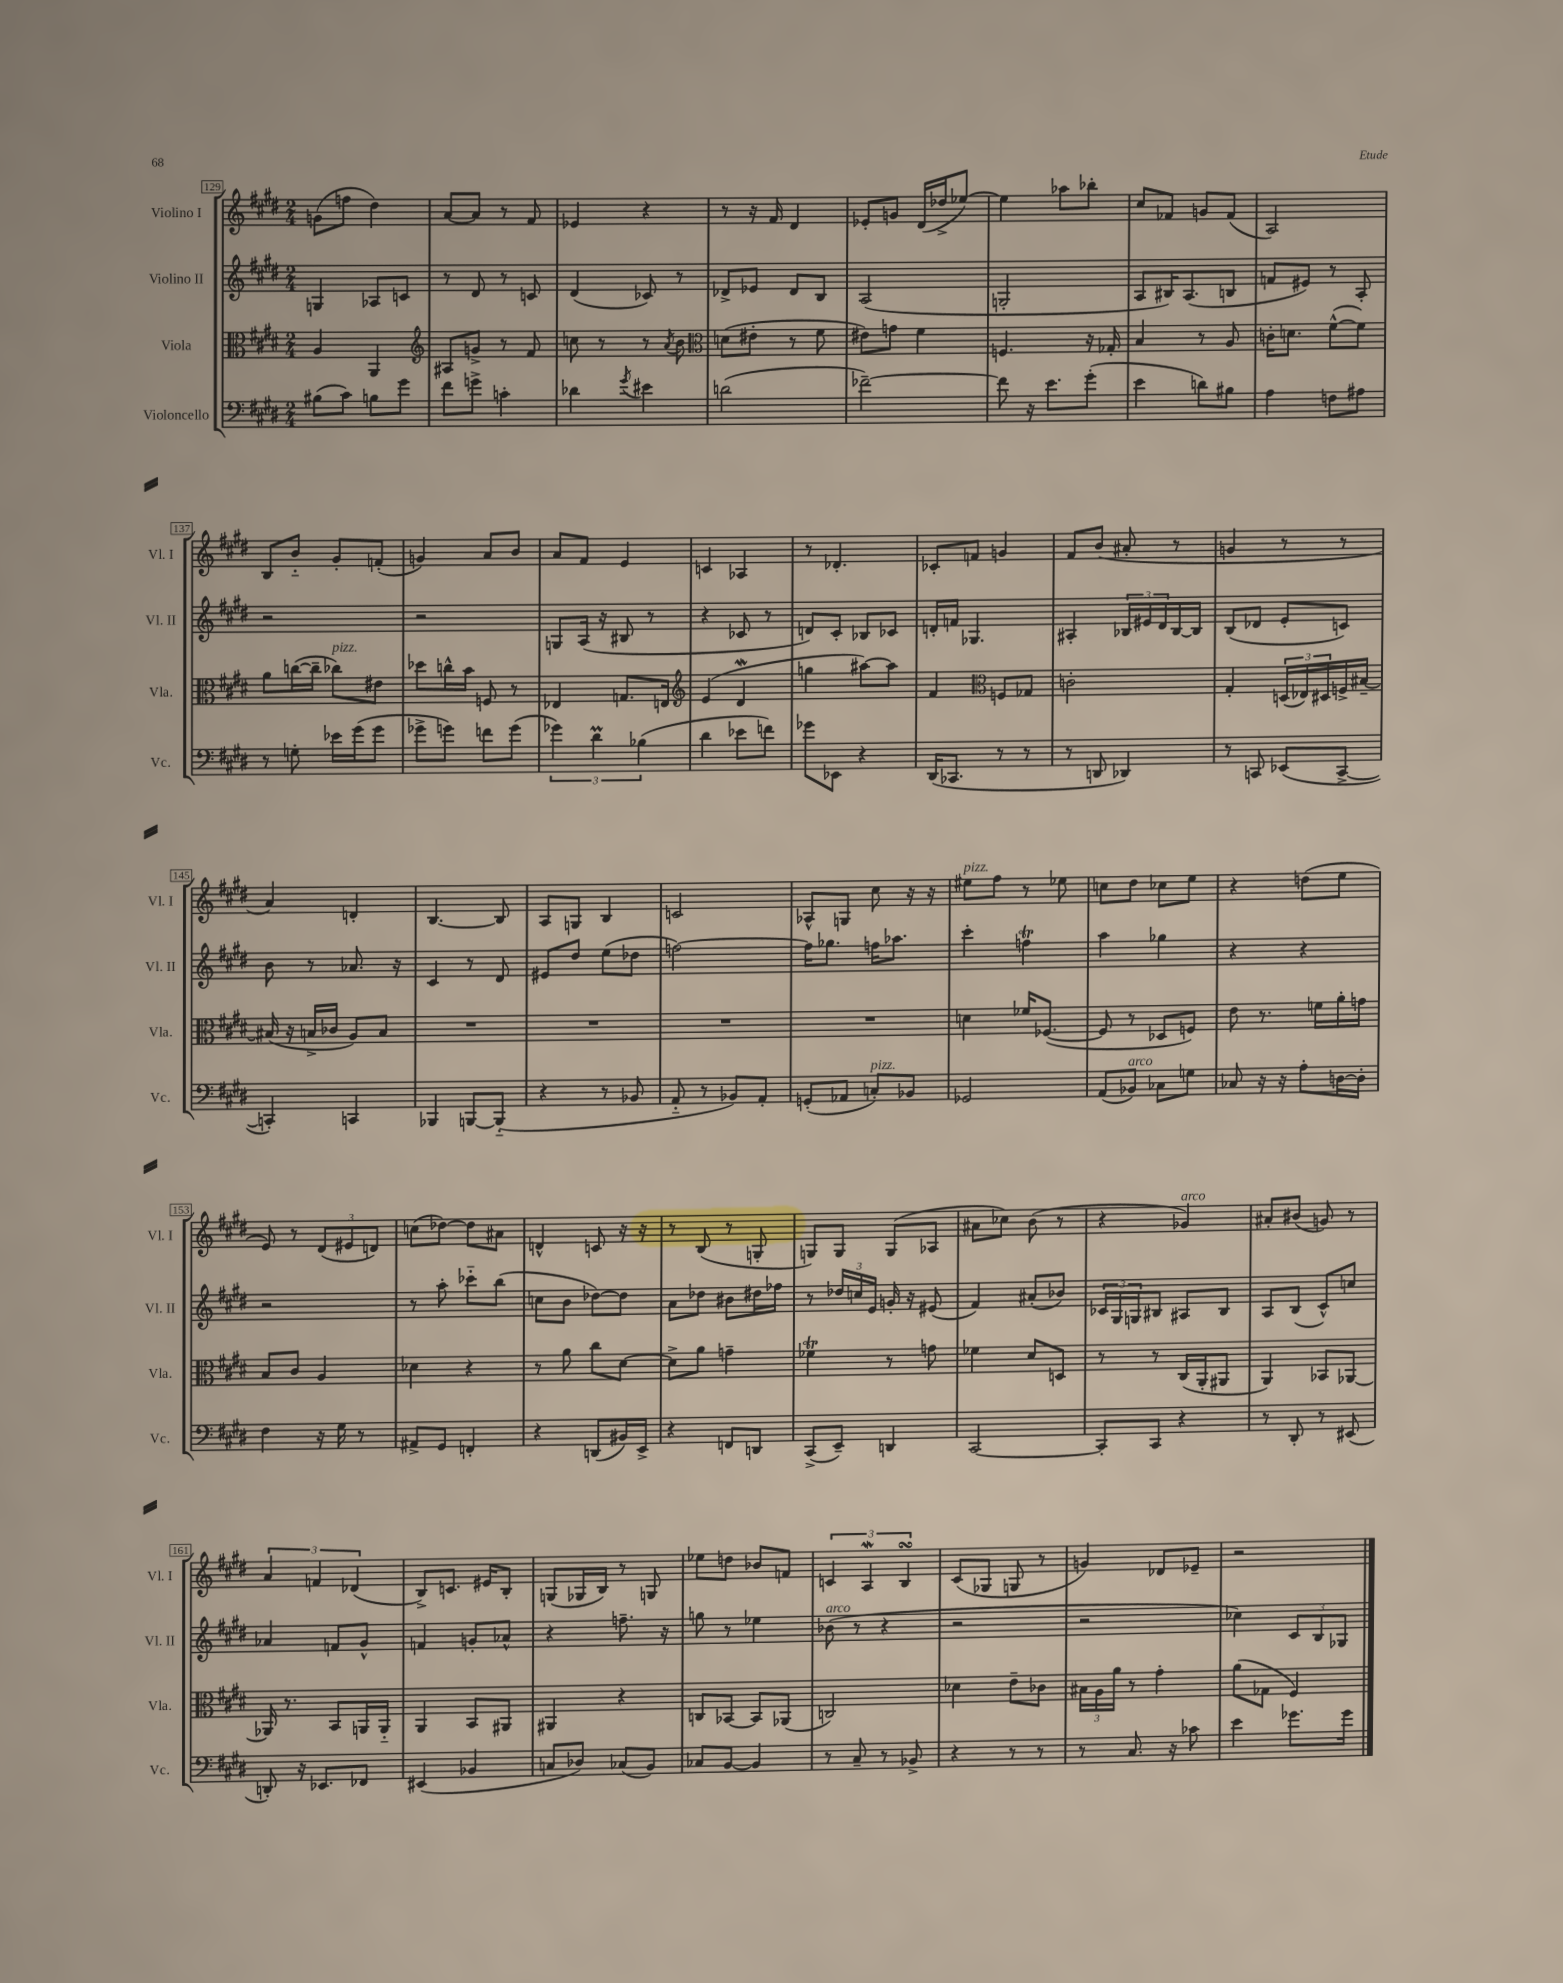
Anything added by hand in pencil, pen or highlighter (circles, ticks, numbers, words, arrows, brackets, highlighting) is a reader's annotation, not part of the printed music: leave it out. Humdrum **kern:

**kern	**kern	**kern	**kern
*staff4	*staff3	*staff2	*staff1
*clefF4	*clefC3	*clefG2	*clefG2
*k[f#c#g#d#]	*k[f#c#g#d#]	*k[f#c#g#d#]	*k[f#c#g#d#]
*M2/4	*M2/4	*M2/4	*M2/4
(8B#	4A	4G	(8g
8c#)	.	.	8ff
8B	4AA	8A-	4dd#)
8g#	.	8c	.
=	=	=	=
*	*clefG2	*	*
8f#	8A#	8r	[8a
8g^	8g^	8d#	8a]
4c'	8r	8r	8r
.	8f#	8c	8f#
=	=	=	=
4d-	8cc	(4d#	4e-
.	8r	.	.
8qg#	.	.	.
4e#	8r	8c-)	4r
.	8qa	.	.
.	8b	8r	.
=	=	=	=
*	*clefC3	*	*
(2d	(8d	8d-^	8r
.	8e#'	8e-	16r
.	.	.	16f#
.	8r	8d-	4d#
.	8f#	8B	.
=	=	=	=
[2f-~)	8e#)	(2A	8e-'
.	8g	.	8g
.	4f#	.	(16d#
.	.	.	16dd-^
.	.	.	[8ee-)
=	=	=	=
8f-]	4.F	2G'	4ee-]
16r	.	.	.
8.e	.	.	.
.	.	.	8aa-
(8g#'	16r	.	8bb-'
.	16G-'	.	.
=	=	=	=
4e	4B	8A	8cc#
.	.	16B#)	8f-
.	.	(8.A	.
8d)	8r	.	8g
8B#	8A	8B	(8f-
=	=	=	=
4A	16c'	8f	2A)
.	8.d	.	.
.	.	8e#)	.
8F	([8f#^^	8r	.
8A#	8f#])	8A'	.
=	=	=	=
8r	8a	2r	8B
8G'	([16cc	.	8b'~
.	16cc~]	.	.
16e-	8cc-)	.	8g#'
(16g#	.	.	.
8g#	8e#	.	(8f'
=	=	=	=
8g-^	8dd-	2r	4g)
8g)	16cc^^	.	.
.	16b	.	.
8f	8F	.	8a
(8g	8r	.	8b
=	=	=	=
6g-)	4E-	8G	8a
.	.	(16A	8f#
6d#	.	.	.
.	.	16r	.
.	8.G	8B#	4e
(6B-	.	.	.
.	.	8r	.
.	16E	.	.
=	=	=	=
*	*clefG2	*	*
4d#	(4e	4r	4c
8e-	4d#	8c-	4A-
8f)	.	8r	.
=	=	=	=
8g-	4gg	8d)	8r
8EE-	.	8c#'	4.d-'
4r	[8aa#)	8B-	.
.	8aa#]	8c-	.
=	=	=	=
(16DD#	4f#	16d'	8c-'
8.CC-	.	16f	.
.	.	4.G-	8f
*	*clefC3	*	*
8r	8F	.	4g
8r	8G-	.	.
=	=	=	=
8r	2c'	4A#'	8f#
8DD	.	.	(8b
4DD-)	.	24B-	8a#'
.	.	24e#	.
.	.	24d#	.
.	.	[16B-	8r
.	.	16B-]	.
=	=	=	=
8r	4G#'	(8B	4g
8CC	.	8d-	.
(8EE-	(24D	8e'	8r
.	24E-)	.	.
.	24D#	.	.
[8CC^	16F^	8c)	8r
.	[16B#~	.	.
=	=	=	=
4CC'])	(16B#]	8b	4a)
.	16r	.	.
.	16B^	8r	.
.	16c-	.	.
4CC	8A)	8.a-	4d'
.	8B	.	.
.	.	16r	.
=	=	=	=
4BBB-	2r	4c#	[4.B
[8BBB	.	8r	.
(8BBB'~]	.	8d#	8B]
=	=	=	=
4r	2r	8e#	8A
.	.	8dd#	8G
8r	.	(8ee	4B
8BB-	.	8dd-	.
=	=	=	=
8AA'~	2r	[2ff)	2c
8r	.	.	.
8BB-)	.	.	.
8AA'	.	.	.
=	=	=	=
(8GG'	2r	16ff]	8A-^^
.	.	8.gg-	.
8AA-	.	.	8G
8C')	.	16ff	8cc#
.	.	8.aa-	.
8BB-	.	.	16r
.	.	.	16r
=	=	=	=
2GG-	4d	4ccc#'	8ee#
.	.	.	8ff#
.	16f-	4ff	8r
.	([8.F-	.	.
.	.	.	8ee-
=	=	=	=
(8AA	8F-]	4aa	8cc
8BB-)	8r	.	8dd#
8C-	8D-	4gg-	8cc-
8G	8F)	.	8ee
=	=	=	=
8C-	8e	4r	4r
16r	8.r	.	.
16r	.	.	.
8A'	.	4r	(8dd
.	16f	.	.
[16D	16a'	.	8ee
16D']	16g	.	.
=	=	=	=
4F#	8B	2r	8e)
.	8c#	.	8r
16r	4A	.	(12d#
16G#	.	.	.
.	.	.	12e#
8r	.	.	.
.	.	.	12d)
=	=	=	=
8AA#^	4d-	8r	(8cc
8GG#	.	8aa'	[8dd-)
4FF'	4r	8ccc-'~	8dd-]
.	.	(8bb	8a#
=	=	=	=
4r	8r	8cc	4d^^
.	8a	8b	.
(8DD	8cc#	[8dd-)	8c
16BB#)	[8d#	8dd-]	16r
16EE^	.	.	16r
=	=	=	=
4r	8d#^]	8a	8r
.	8a	8dd-	(8B
8FF	4g~	8b#	8r
8DD	.	16dd#	8G'
.	.	16ff-	.
=	=	=	=
(8CC#^	4f-	8r	8G)
8EE~)	.	24dd-	8G
.	.	24cc	.
.	.	24e	.
4DD	8r	16g'	(8G
.	.	16r	.
.	8g	(8e#	8A-
=	=	=	=
[2CC#	4f-	4f#)	8a#
.	.	.	8cc-)
.	8d#	(8a#'	(8b
.	8D	8b-)	8r
=	=	=	=
8CC#']	8r	24c-	4r
.	.	24G#	.
.	.	24G	.
8CC#	8r	8B#	.
4r	(16C#	8A#	4g-)
.	16AA'	.	.
.	8AA#	8B#	.
=	=	=	=
8r	4AA)	8A	8a#'
8DD#'	.	(8B	(8b#
8r	8BB-	8c#^^)	8g)
(8EE#	[8AA-	8cc	8r
=	=	=	=
8DD')	16AA-]	4a-	6a
.	8.r	.	.
16r	.	.	.
.	.	.	6f
8.EE-	.	.	.
.	8BB	8f	.
.	.	.	(6d-
8FF-	16AA	8g#^^	.
.	16AA'~	.	.
=	=	=	=
(4EE#	4AA	4f	8B^)
.	.	.	8.c
4BB-	8BB	8g'	.
.	.	.	16e#
.	8AA#	8a-^^	8B'
=	=	=	=
8C	4AA#	4r	(8G
8D-)	.	.	16G-
.	.	.	16B)
(8C-	4r	8.ff~	8r
8BB)	.	.	8G
.	.	16r	.
=	=	=	=
8C-	8C	8gg	8ee-
[8BB	[8BB-	8r	8dd
4BB]	8BB-]	4ee-	8b-
.	(8AA-	.	8f
=	=	=	=
8r	2C)	(8b-	6c
8C#~	.	8r	.
.	.	.	6A
8r	.	4r	.
.	.	.	6B
8BB-^	.	.	.
=	=	=	=
4r	4d-	2r	(8c#
.	.	.	8G-
8r	8e~	.	8G
8r	8c-	.	8r
=	=	=	=
8r	24B#	2r	4g)
.	24A	.	.
.	24a	.	.
8.C#	8r	.	.
.	4g#'	.	8d-
16r	.	.	.
8c-	.	.	8e-~
=	=	=	=
4e	(8a	4cc-)	2r
.	8G-	.	.
8.g-	4F#)	12c#	.
.	.	12B	.
.	.	12G-	.
16g-	.	.	.
==	==	==	==
*-	*-	*-	*-
